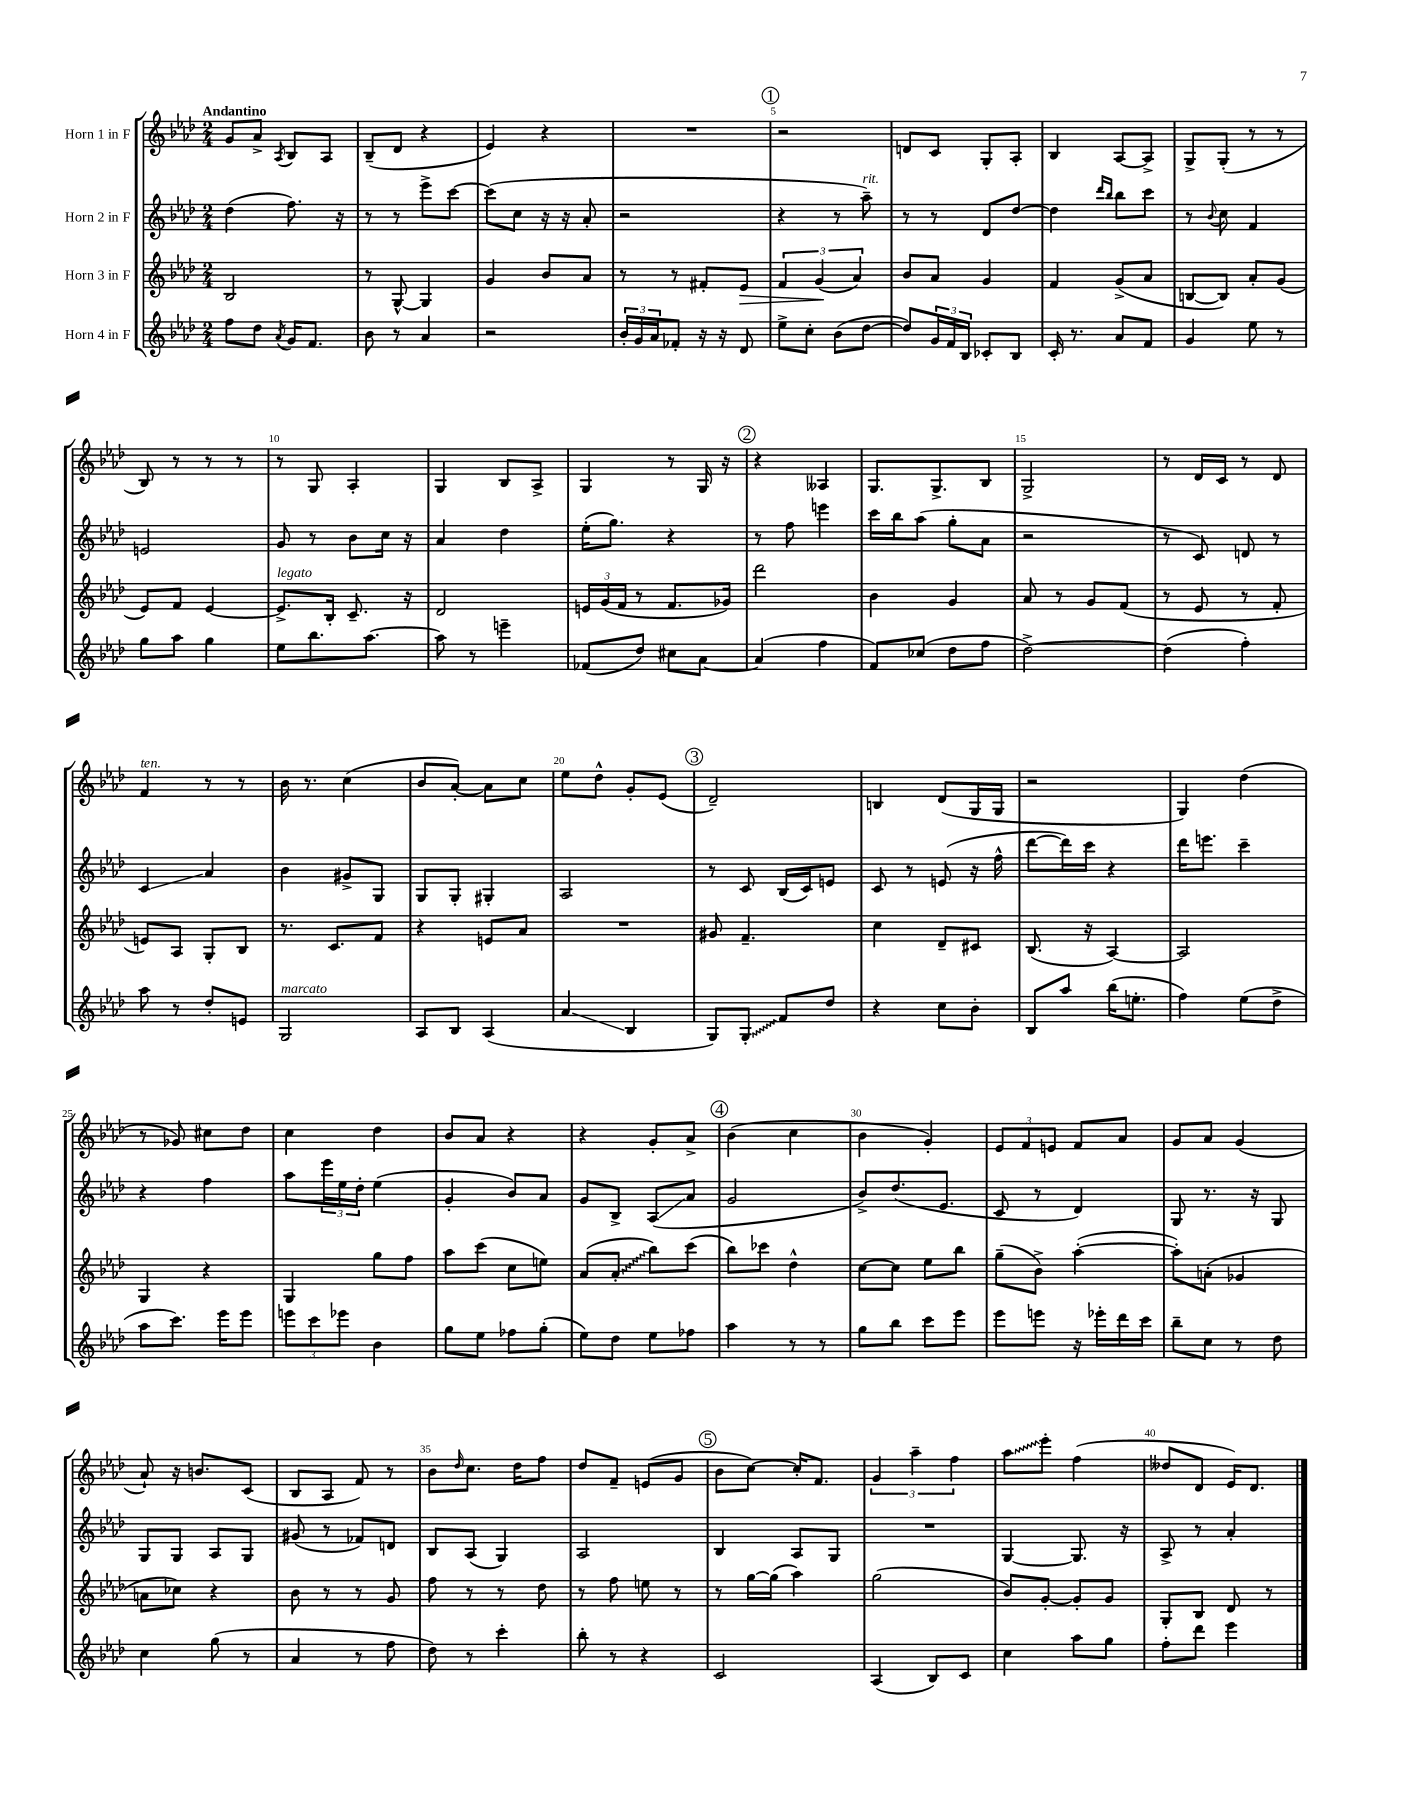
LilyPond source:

<<
\new StaffGroup <<
\new Staff = "s0" \with { instrumentName = "Horn 1 in F" } {
    \clef treble \key aes \major \numericTimeSignature \time 2/4 \tempo "Andantino"
    g'8 aes'8-> \acciaccatura { aes8 } bes8 aes8 |
    bes8--( des'8 r4 |
    ees'4) r4 |
    R2 |
    \mark \markup { \circle "1" } r2 |
    d'8 c'8 g8-. aes8-. |
    bes4 aes8~ aes8-> |
    g8-> g8-.( r8 r8 |
    bes8) r8 r8 r8 |
    r8 g8 aes4-. |
    g4 bes8 aes8-> |
    g4 r8 g16 r16 |
    \mark \markup { \circle "2" } r4 aeses4 |
    g8. g8.-> bes8 |
    g2-> |
    r8 des'16 c'16 r8 des'8 |
    f'4^\markup { \italic "ten." } r8 r8 |
    bes'16 r8. c''4( |
    bes'8 aes'8~-.) aes'8 c''8 |
    ees''8 des''8-^ g'8-. ees'8( |
    \mark \markup { \circle "3" } des'2--) |
    b4 des'8( g16 g16 |
    r2 |
    g4) des''4( |
    r8 ges'8) cis''8 des''8 |
    c''4 des''4 |
    bes'8 aes'8 r4 |
    r4 g'8-. aes'8-> |
    \mark \markup { \circle "4" } bes'4( c''4 |
    bes'4 g'4-.) |
    \tuplet 3/2 { ees'8 f'8 e'8 } f'8 aes'8 |
    g'8 aes'8 g'4( |
    aes'8-!) r16 b'8. c'8( |
    bes8 aes8 f'8) r8 |
    bes'8 \grace { des''16 } c''8. des''16 f''8 |
    des''8 f'8-- e'8( g'8 |
    \mark \markup { \circle "5" } bes'8 c''8~) c''16-. f'8. |
    \tuplet 3/2 { g'4 aes''4-- f''4 } |
    \once \override Glissando.style = #'zigzag aes''8\glissando ees'''8-. f''4( |
    deses''8 des'8 ees'16) des'8. \bar "|." |
}
\new Staff = "s1" \with { instrumentName = "Horn 2 in F" } {
    \clef treble \key aes \major \numericTimeSignature \time 2/4
    des''4( f''8.) r16 |
    r8 r8 ees'''8-> c'''8~ |
    c'''8( c''8 r16 r16 aes'8-. |
    r2 |
    \mark \markup { \circle "1" } r4 r8 aes''8--^\markup { \italic "rit." }) |
    r8 r8 des'8 des''8~ |
    des''4 \grace { des'''16 bes''16 } bes''8 c'''8 |
    r8 \appoggiatura { bes'8 } c''8 f'4 |
    e'2 |
    g'8 r8 bes'8 c''16 r16 |
    aes'4 des''4 |
    ees''16-.( g''8.) r4 |
    \mark \markup { \circle "2" } r8 f''8 e'''4 |
    c'''16 bes''16 aes''8( g''8-. aes'8 |
    r2 |
    r8 c'8) d'8 r8 |
    c'4\glissando aes'4 |
    bes'4 gis'8-> g8 |
    g8 g8-. gis4-. |
    aes2 |
    \mark \markup { \circle "3" } r8 c'8 bes16( c'16) e'8 |
    c'8 r8 e'8( r16 f''16-^ |
    des'''8~ des'''16) c'''16 r4 |
    des'''16 e'''8. c'''4-- |
    r4 f''4 |
    aes''8 \tuplet 3/2 { ees'''16 ees''16 des''16-. } ees''4( |
    g'4-. bes'8) aes'8 |
    g'8 bes8-> aes8\glissando( aes'8 |
    \mark \markup { \circle "4" } g'2 |
    bes'8->) des''8.( ees'8. |
    c'8 r8 des'4) |
    g8 r8. r16 g8 |
    g8 g8 aes8 g8 |
    gis'8( r8 fes'8) d'8 |
    bes8 aes8( g4) |
    aes2 |
    \mark \markup { \circle "5" } bes4 aes8 g8 |
    R2 |
    g4~ g8. r16 |
    aes8-> r8 aes'4-. \bar "|." |
}
\new Staff = "s2" \with { instrumentName = "Horn 3 in F" } {
    \clef treble \key aes \major \numericTimeSignature \time 2/4
    bes2 |
    r8 g8~-^ g4 |
    g'4 bes'8 aes'8 |
    r8 r8 fis'8-. ees'8\> |
    \mark \markup { \circle "1" } \tuplet 3/2 { f'4 g'4\!( aes'4) } |
    bes'8 aes'8 g'4 |
    f'4 g'8->( aes'8 |
    b8~ b8) aes'8-. g'8( |
    ees'8) f'8 ees'4~ |
    ees'8.->^\markup { \italic "legato" } bes16-. c'8.-- r16 |
    des'2 |
    \tuplet 3/2 { e'16 g'16( f'16 } r8 f'8. ges'16) |
    \mark \markup { \circle "2" } des'''2 |
    bes'4 g'4 |
    aes'8 r8 g'8 f'8( |
    r8 ees'8 r8 f'8-. |
    e'8) aes8 g8-. bes8 |
    r8. c'8. f'8 |
    r4 e'8 aes'8 |
    R2 |
    \mark \markup { \circle "3" } gis'8 f'4.-- |
    c''4 des'8-- cis'8 |
    bes8.( r16 aes4~) |
    aes2 |
    g4 r4 |
    g4 g''8 f''8 |
    aes''8 c'''8( c''8 e''8) |
    aes'8( \once \override Glissando.style = #'zigzag aes'8-.\glissando bes''8) c'''8( |
    \mark \markup { \circle "4" } bes''8) ces'''8 des''4-^ |
    c''8~ c''8 ees''8 bes''8 |
    g''8--( bes'8->) aes''4~-.( |
    aes''8-.) a'8-.( ges'4 |
    a'8 ces''8) r4 |
    bes'8 r8 r8 g'8 |
    f''8 r8 r8 des''8 |
    r8 f''8 e''8 r8 |
    \mark \markup { \circle "5" } r8 g''16~ g''16( aes''4) |
    g''2( |
    bes'8) g'8~-. g'8-. g'8 |
    g8-. bes8 des'8 r8 \bar "|." |
}
\new Staff = "s3" \with { instrumentName = "Horn 4 in F" } {
    \clef treble \key aes \major \numericTimeSignature \time 2/4
    f''8 des''8 \acciaccatura { aes'8 } g'16 f'8. |
    bes'8 r8 aes'4 |
    r2 |
    \tuplet 3/2 { bes'16-. g'16 aes'16 } fes'8-. r16 r16 des'8 |
    \mark \markup { \circle "1" } ees''8-> c''8-. bes'8( des''8~ |
    des''8) \tuplet 3/2 { g'16 f'16 bes16 } ces'8-. bes8 |
    c'16-. r8. aes'8 f'8 |
    g'4 ees''8 r8 |
    g''8 aes''8 g''4 |
    ees''8 bes''8. aes''8.~ |
    aes''8 r8 e'''4-- |
    fes'8( des''8) cis''8 aes'8~ |
    \mark \markup { \circle "2" } aes'4( f''4 |
    f'8) ces''8( des''8 f''8 |
    des''2~->) |
    des''4( f''4-.) |
    aes''8 r8 des''8-. e'8 |
    g2^\markup { \italic "marcato" } |
    aes8 bes8 aes4( |
    aes'4\glissando bes4 |
    \mark \markup { \circle "3" } g8) \once \override Glissando.style = #'zigzag g8-.\glissando f'8 des''8 |
    r4 c''8 bes'8-. |
    bes8 aes''8 bes''16( e''8.-. |
    f''4) ees''8( des''8-> |
    aes''8 c'''8.) ees'''16 ees'''8 |
    \tuplet 3/2 { e'''8 c'''8 ees'''8 } bes'4 |
    g''8 ees''8 fes''8 g''8-.( |
    ees''8) des''8 ees''8 fes''8 |
    \mark \markup { \circle "4" } aes''4 r8 r8 |
    g''8 bes''8 c'''8 ees'''8 |
    ees'''8 e'''8 r16 ees'''16-. des'''16 c'''16 |
    bes''8-- c''8 r8 des''8 |
    c''4 g''8( r8 |
    aes'4 r8 f''8 |
    des''8) r8 c'''4-. |
    bes''8-. r8 r4 |
    \mark \markup { \circle "5" } c'2 |
    aes4( bes8) c'8 |
    c''4 aes''8 g''8 |
    f''8-. des'''8 ees'''4 \bar "|." |
}
>>
>>
\layout { \context { \Score \override BarNumber.break-visibility = ##(#f #t #t) barNumberVisibility = #(every-nth-bar-number-visible 5) } }
